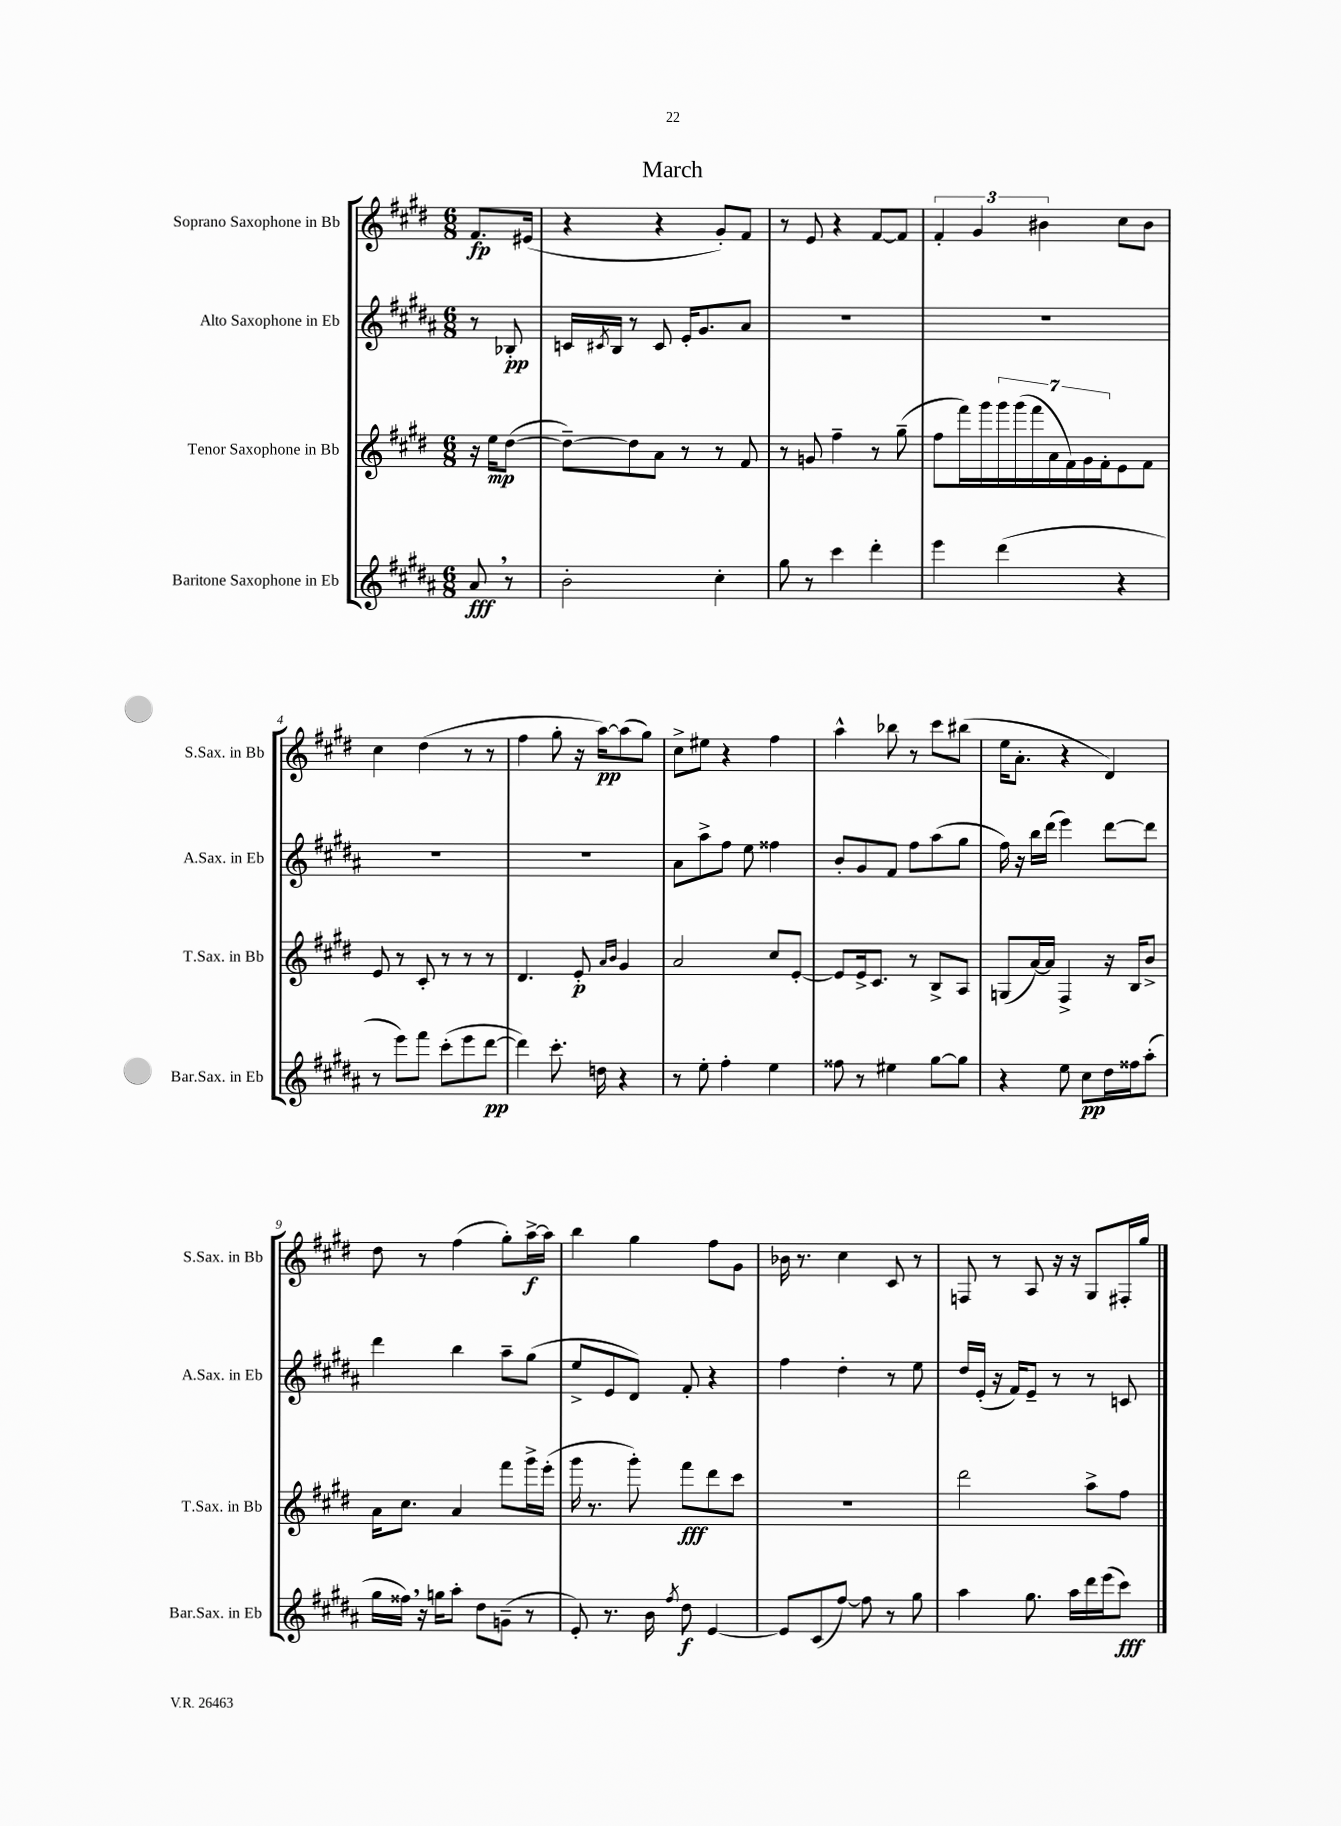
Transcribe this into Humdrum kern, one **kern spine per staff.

**kern	**kern	**kern	**kern
*staff4	*staff3	*staff2	*staff1
*clefG2	*clefG2	*clefG2	*clefG2
*k[f#c#g#d#a#]	*k[f#c#g#d#]	*k[f#c#g#d#a#]	*k[f#c#g#d#]
*M6/8	*M6/8	*M6/8	*M6/8
8a#/	16r	8r	8.f#/L
.	16ee\LK	.	.
8r	([8dd#\J	8B-'/	.
.	.	.	(16e#/Jk
=	=	=	=
2b'\	8dd#~\_L)	16c/LL	4r
.	.	8qc#/	.
.	.	16B/JJ	.
.	8dd#\]	8r	.
.	8a\J	8c#/	4r
.	8r	16e'/LK	.
.	.	8.g#/	.
4cc#'\	8r	.	8g#'/L)
.	8f#/	8a#/J	8f#/J
=	=	=	=
8gg#\	8r	2.r	8r
8r	8g/	.	8e/
4ccc#\	4ff#~\	.	4r
4ddd#'\	8r	.	[8f#/L
.	(8gg#~\	.	8f#/]J
=	=	=	=
4eee\	8ff#\L	2.r	6f#'/
.	16fff#\L)	.	.
.	.	.	6g#/
.	16ggg#\	.	.
(4ddd#\	28ggg#\	.	.
.	(28ggg#\	.	.
.	28fff#\	.	.
.	.	.	6b#\
.	28a\	.	.
.	28f#\)	.	.
.	28g#\	.	.
.	28f#'\J	.	.
4r	8e\	.	8cc#\L
.	8f#\J	.	8b#\J
=	=	=	=
8r	8e/	2.r	4cc#\
8eee\L)	8r	.	.
8fff#\J	8c#'/	.	(4dd#\
(8ccc#'\L	8r	.	.
8eee\	8r	.	8r
[8ddd#\J	8r	.	8r
=	=	=	=
4ddd#\])	4.d#/	2.r	4ff#\
8.ccc#'\	.	.	8gg#'\
.	8e'/	.	16r
16dd\	.	.	[16aa\LK)
.	16qqa/LL	.	.
.	16qqb/JJ	.	.
4r	4g#/	.	(8aa\]
.	.	.	8gg#\J)
=	=	=	=
8r	2a/	8a#\L	8cc#^\L
8ee'\	.	8aa#^\	8ee#\J
4ff#'\	.	8ff#\J	4r
.	.	8ee\	.
4ee\	8cc#/L	4ff##\	4ff#\
.	[8e'/J	.	.
=	=	=	=
8ff##\	8e/]L	8b'/L	4aa^^\
8r	16e^/k	8g#/	.
.	8.c#/J	.	.
4ee#\	.	8f#/J	8bb-\
.	8r	8ff#\L	8r
[8gg#\L	8B^/L	(8aa#\	8ccc#\L
8gg#\]J	8A/J	8gg#\J	(8bb#\J
=	=	=	=
4r	(8G/L	16ff#\)	16ee\LK
.	.	16r	8.a'\J
.	[16a/L)	16bb\LL	.
.	16a/]JJ	(16ddd#\JJ	.
8ee\	4F#^/	4eee\)	4r
8cc#\L	.	.	.
16dd#\L	16r	[8ddd#\L	4d#/)
16ff##\J	16B/LK	.	.
(8aa#'\J	8b^/J	8ddd#\]J	.
=	=	=	=
16gg#\LL	16a\LK	4ddd#\	8dd#\
16ff##\JJ)	8.cc#\J	.	.
16r	.	.	8r
16gg\LK	.	.	.
8aa#'\J	4a/	4bb\	(4ff#\
8dd#\L	.	.	.
(8g~\J	8fff#\L	8aa#~\L	8gg#'\L)
8r	16ggg#^\L	(8gg#\J	[16aa^\L
.	(16eee'\JJ	.	16aa\]JJ
=	=	=	=
8e'/)	16ggg#\	8ee^/L	4bb\
.	8.r	.	.
8.r	.	8e/	.
.	8ggg#'\)	8d#/J)	4gg#\
16b\	.	.	.
8qff#/	.	.	.
8dd#\	8fff#\L	8f#'/	.
[4e/	8ddd#\	4r	8ff#\L
.	8ccc#\J	.	8g#\J
=	=	=	=
8e/]L	2.r	4ff#\	16b-\
.	.	.	8.r
(8c#/	.	.	.
[8ff#/J)	.	4dd#'\	4cc#\
8ff#\]	.	.	.
8r	.	8r	8c#/
8gg#\	.	8ee\	8r
=	=	=	=
4aa#\	2ddd#\	16dd#/LL	8F/
.	.	(16e'/JJ	.
.	.	16r	8r
.	.	16f#/LK)	.
8.gg#\	.	8e~/J	8A/
.	.	8r	16r
16aa#\LL	.	.	16r
16ddd#\	8aa^\L	8r	8G#/L
(16eee\J	.	.	.
8ccc#\J)	8ff#\J	8c/	16F#'/L
.	.	.	16gg#/JJ
==	==	==	==
*-	*-	*-	*-
